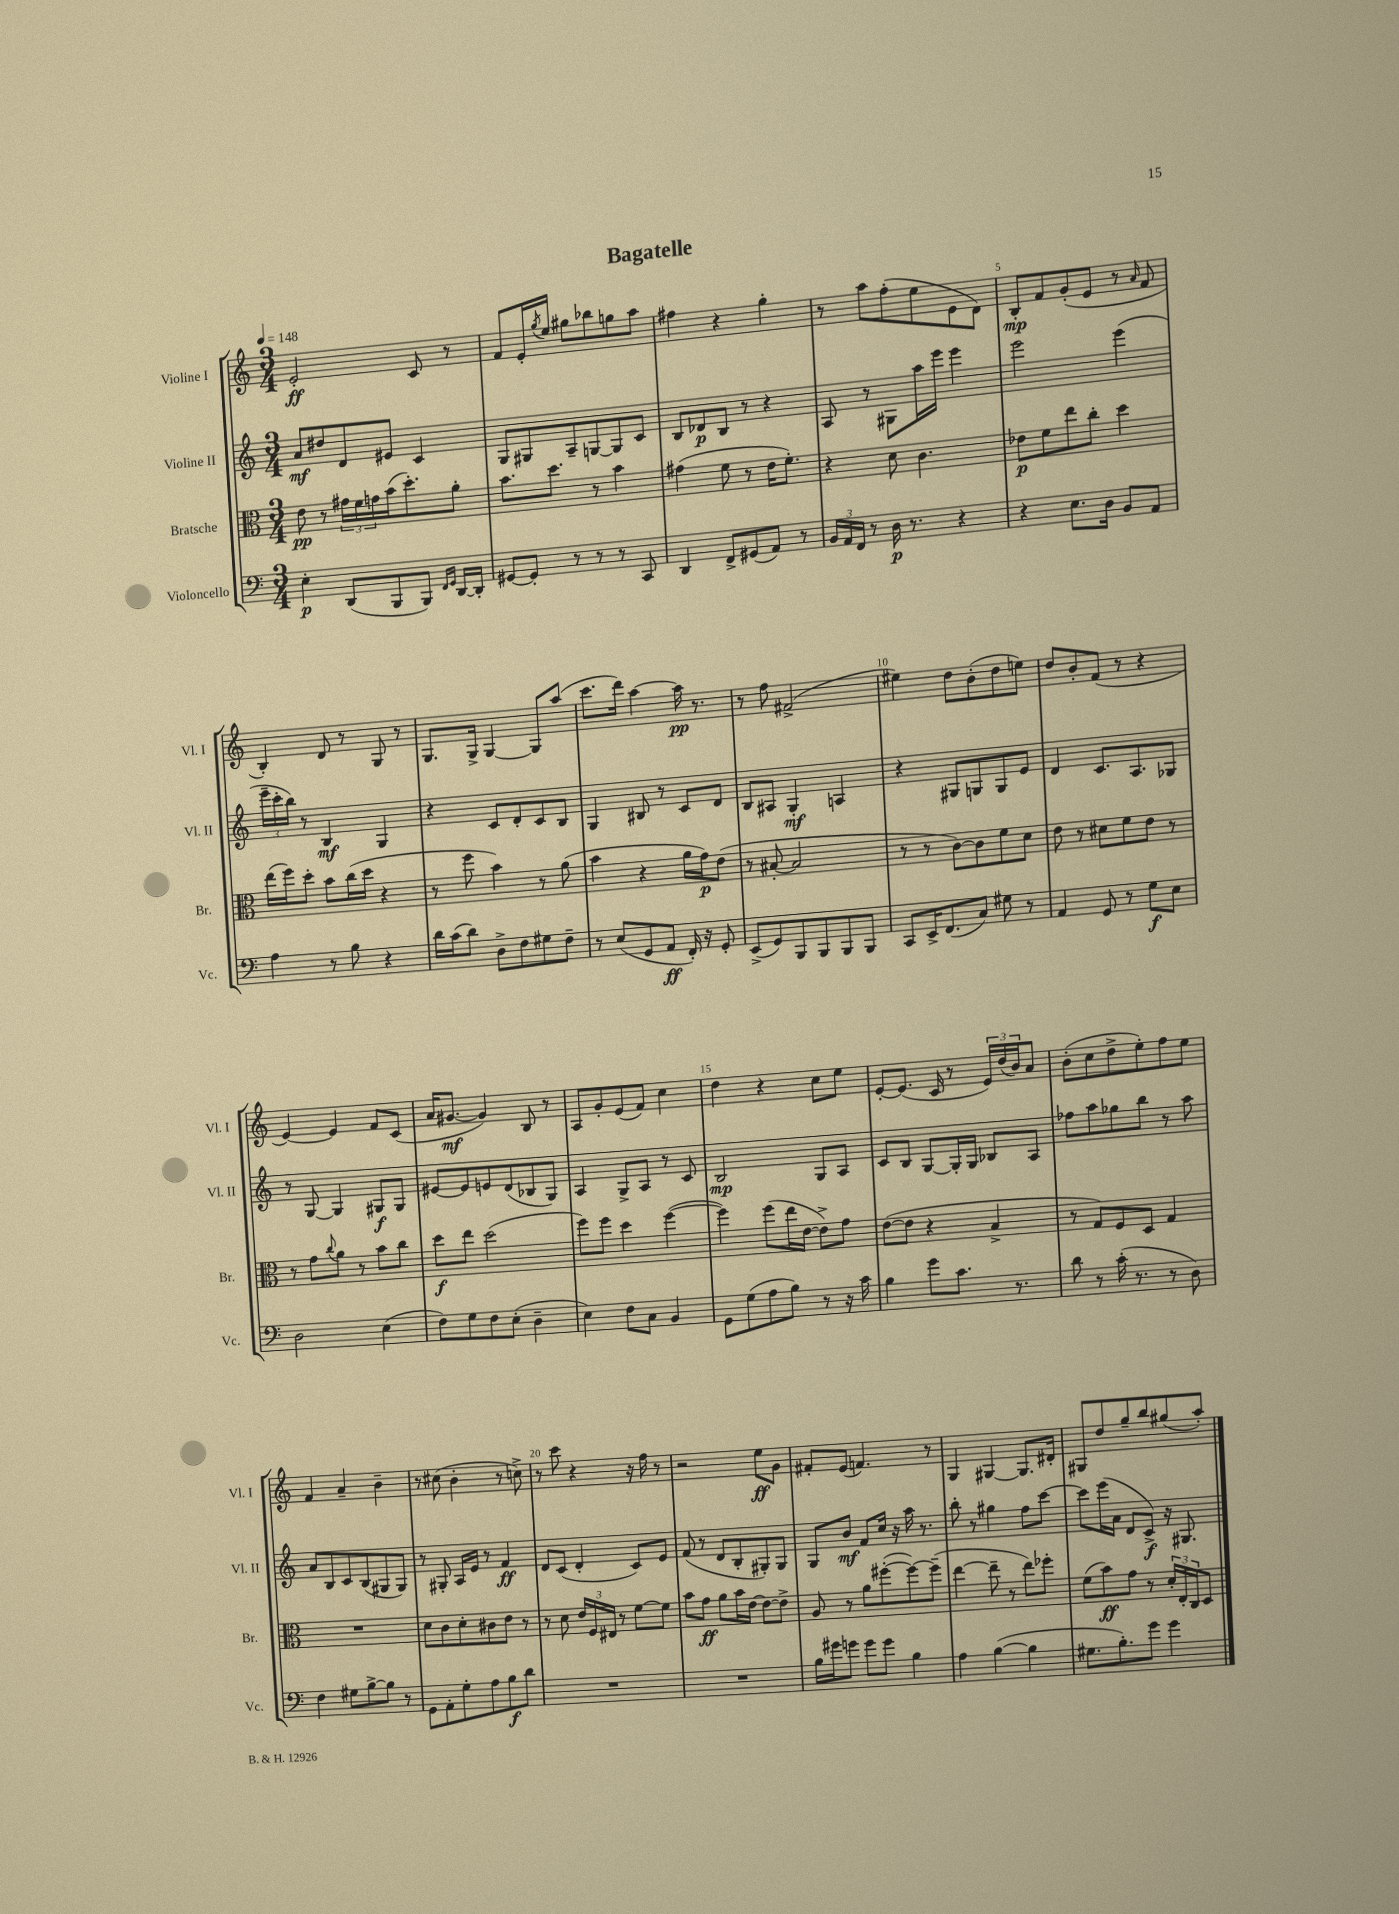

**kern	**kern	**kern	**kern
*staff4	*staff3	*staff2	*staff1
*clefF4	*clefC3	*clefG2	*clefG2
*k[]	*k[]	*k[]	*k[]
*M3/4	*M3/4	*M3/4	*M3/4
*MM148	*MM148	*MM148	*MM148
4E'	8e	8a	2e'
.	8r	8dd#	.
(8DD	24g#	8d	.
.	24f	.	.
.	24g	.	.
8BBB	(16b	8e#	.
.	8.dd')	.	.
8BBB)	.	4c	8c
16qqFF	.	.	.
16qqGG	.	.	.
[16DD	8a'	.	8r
16DD']	.	.	.
=	=	=	=
[8GG#	8.b	8G	8f
8GG#']	.	8G#	16e'
.	.	.	8qgg
.	8.dd	.	16ee
8r	.	8A~	8gg#
8r	8r	[8G	8bb-
8r	4b	8G]	8gg
8CC	.	8c	8aa
=	=	=	=
4DD	(4g#	8B	4ff#
.	.	8d-	.
8FF^	8f	8B	4r
(8GG#	8r	8r	.
8AA)	16e	4r	4gg'
.	8.f')	.	.
8r	.	.	.
=	=	=	=
24BB	4r	8A	8r
24AA	.	.	.
24FF	.	.	.
8r	.	8r	8aa
16D	8d	8G#	(8ff'
8.r	.	.	.
.	4.c	16aa	8ee
.	.	16eee	.
4r	.	4eee	8e
.	.	.	8d)
=	=	=	=
4r	8e-	2eee	8B'
.	8f	.	8f
8.E	8ee	.	(8g'
.	8cc'	.	8e
16D	.	.	.
8BB	4dd	(4eee	8r
.	.	.	16qqa
8AA	.	.	8f
=	=	=	=
4A	(16ee	24eee~	4B')
.	.	24ccc'	.
.	16ff)	.	.
.	.	24bb)	.
.	8dd'	8r	.
8r	8b	4B	8d
8B	(16cc	.	8r
.	16dd	.	.
4r	4r	4G	8G
.	.	.	8r
=	=	=	=
16d	8r	4r	8.G
(16c	.	.	.
8d)	8ff	.	.
.	.	.	16G^
8D^	4b)	8c	[4G
8F	.	8d'	.
8G#	8r	8c	8G]
8F~	(8a	8B	(8aa
=	=	=	=
8r	4b	4G	8.ccc
(8E	.	.	.
.	.	.	16ddd)
8GG	4r	8B#	[4aa
8AA	.	8r	.
16FF')	16a	8c	16aa]
16r	16g)	.	8.r
8GG'	(8e	8d	.
=	=	=	=
(8EE^	8r	8B	8r
8GG)	[8B#'	8A#	8ff
8BBB	2B#]	4G'	(2f#^
8BBB	.	.	.
8BBB	.	4A	.
8BBB	.	.	.
=	=	=	=
8CC	8r	4r	4ee#)
16EE^	8r	.	.
(8.FF	.	.	.
.	[8c)	8G#	8dd
8C)	8c]	8G	(8b'
8G#	8f	8G	8dd
8r	8d	8e	8ee)
=	=	=	=
4AA	8e	4d	8dd
.	8r	.	8b'
8GG	8d#	8.c	(8f
8r	8f	.	8r
.	.	8.A	.
8G	8e	.	4r
8E	8r	8G-	.
=	=	=	=
2D	8r	8r	[4e)
.	8g	[8G	.
.	8qqcc	.	.
.	8a	4G]	4e]
.	8r	.	.
(4E	8b	8G#	8f
.	8cc	8G#	(8c
=	=	=	=
8F)	8dd	[8e#	16a
.	.	.	[8.g#
8G	8ee	8e#]	.
8F	(2dd	8e	4g#])
(8E'	.	(8d	.
4D~	.	8B-	8B
.	.	8G)	8r
=	=	=	=
4E)	8ff)	4A	8A
.	8ff	.	8g'
8F	4dd	8G^	(8e
8C	.	8A	8f)
4BB	([4ff	8r	4cc
.	.	8c	.
=	=	=	=
8GG	4ff])	2B	4dd
(8G	.	.	.
8A	(8ff	.	4r
8B)	16ee	.	.
.	[16e	.	.
8r	8e^])	8G	8cc
16r	8g	8A	8ee
16c	.	.	.
=	=	=	=
4B	([8e	8c	[8e'
.	8e]	8B	(8.e]
8g	4r	[8G	.
.	.	.	16c
8.c	.	16G']	8r
.	.	16G	.
.	4B^	8B-	24e)
.	.	.	(24dd
8.r	.	.	.
.	.	.	24b)
.	.	8A	8a
=	=	=	=
8d	8r	8ff-	(8b'
8r	8G)	8aa	8cc
(16c'	8F	8gg-	8dd^
8.r	.	.	.
.	8D	8bb	8ee')
8r	4G	8r	8ff
8D)	.	8aa	8ee
=	=	=	=
4F	2.r	8a	4f
.	.	8B	.
8G#	.	8c	4a~
[8B^	.	(8B	.
8B]	.	8G#	4b~
8r	.	8G#)	.
=	=	=	=
8GG	8d	8r	8r
8AA'	8c	8G#'	(8cc#
8G'	8d'	16A	4b'
.	.	16e	.
8A	8c#	8r	.
8B	8e	4f	8r
8d	8r	.	8cc^)
=	=	=	=
2.r	8r	8d	8r
.	8d	(8c	8ccc
.	24e	4d'	4r
.	24F	.	.
.	24E#	.	.
.	8r	.	.
.	[8f	8c)	16r
.	.	.	16ff
.	8f]	8e	8r
=	=	=	=
2.r	8b	(8f	2r
.	8g	8r	.
.	8a	8d	.
.	16b	8B'	.
.	[16e	.	.
.	8e_	8G#')	8ee
.	8e^]	8G#	8g
=	=	=	=
16B	8A	8G	8f#'
16g#	.	.	.
8g	8r	8b	(8e
8g	8a	8f	4.f)
8g	([8ff#'	16cc	.
.	.	16r	.
4B	8ff#_)	16aa	.
.	.	8.r	.
.	(8ff#~]	.	8r
=	=	=	=
4A	[4ee	8bb'	4G
.	.	8r	.
([4B	8ee~]	4gg#	[4G#
.	8r	.	.
4B]	8ee)	8ff	8.G#]
.	8ff-'	[8ccc	.
.	.	.	16d#'
=	=	=	=
8.G#	(8f	8ccc]	8G#
.	8b)	(16eee	8dd
8.B')	.	16a	.
.	8g	8d	8gg~
8g	8r	8c^)	8bb
4g	24d'	16r	(8gg#
.	24E'	.	.
.	.	8.G#	.
.	24C	.	.
.	8D	.	8aa')
==	==	==	==
*-	*-	*-	*-
